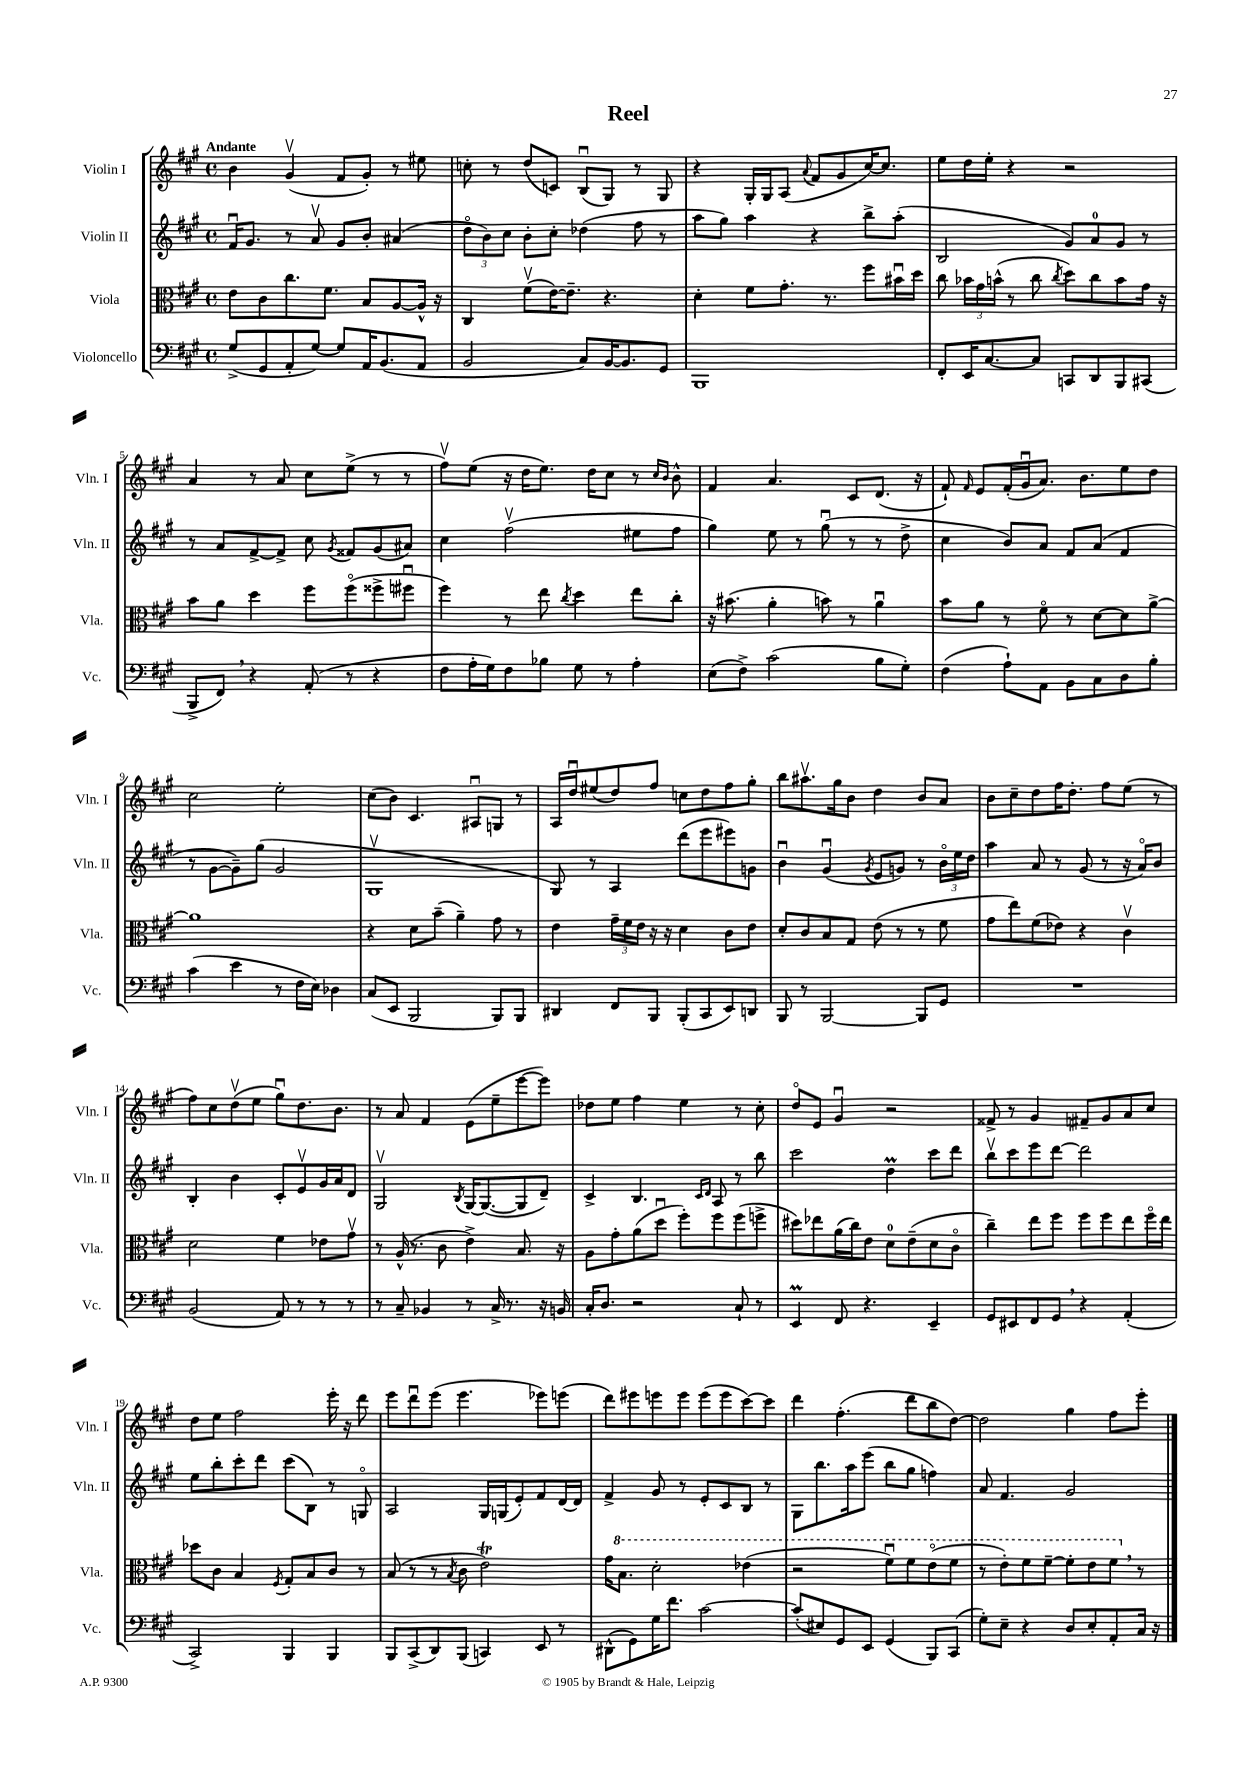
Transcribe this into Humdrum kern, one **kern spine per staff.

**kern	**kern	**kern	**kern
*staff4	*staff3	*staff2	*staff1
*clefF4	*clefC3	*clefG2	*clefG2
*k[f#c#g#]	*k[f#c#g#]	*k[f#c#g#]	*k[f#c#g#]
*M4/4	*M4/4	*M4/4	*M4/4
*met(c)	*met(c)	*met(c)	*met(c)
(8G#^/L	8e\L	16f#u/LK	4b\
.	.	8.g#/J	.
8GG#/	8c#\	.	.
8AA'/	8.cc#\	8r	(4g#v/
[8G#/J)	.	8av/	.
.	8.f#\J	.	.
8G#/]L	.	8g#/L	8f#/L
16AA/K	8B/L	8b'/J	8g#'/J)
(8.BB/	.	.	.
.	[8A/	(4a#/	8r
8AA/J	16A^^/]Jk	.	8ee#\
.	16r	.	.
=	=	=	=
2BB/	4C#/	12ddo\L	8cc'\
.	.	12b\)	.
.	.	.	8r
.	.	12cc#\J	.
.	(8f#v\L	8b'\L	(8dd/L
.	[16e\K)	8cc#'\J	8c/J)
.	8.e~\]J	.	.
8C#/L)	.	(4dd-\	(8Bu/L
[16BB/K	4.r	.	8G#/J)
8.BB/]	.	.	.
.	.	8ff#\	8r
8GG#/J	.	8r	8G#/
=	=	=	=
1BBB	4d'\	8aa\L	4r
.	.	8gg#\J)	.
.	8f#\L	4aa\	16G#'/LL
.	.	.	16G#/J
.	8.g#'\J	.	(8A/J
.	.	.	8qqa/
.	.	4r	8f#/L
.	8.r	.	.
.	.	.	8g#/
.	8ff#\L	8bb^\L	[16cc#/K)
.	.	.	8.cc#/]J
.	16b#u\L	(8aa'\J	.
.	16dd\JJ	.	.
=	=	=	=
8FF#'/L	8cc#\	2B/	8ee\L
16EE/K	24b-\LL	.	16dd\L
.	24g#\	.	.
[8.C#/	.	.	16ee'\JJ
.	(24b^^\JJ	.	.
.	8r	.	4r
8C#/]J	8cc#\	.	.
.	8qcc#/	.	.
8CC/L	8dd\L)	8g#/L)	2r
8DD/	8cc#\	8a/	.
8BBB/	8b\	8g#/J	.
(8CC#/J	16g#\Jk	8r	.
.	16r	.	.
=	=	=	=
8BBB^/L	8b\L	8r	4a/
8FF#/J)	8a\J	8a/L	.
4r	4dd\	[8f#^/	8r
.	.	8f#^/]J	8a/
(8AA'/	8ff#\L	8cc#\	8cc#\L
.	.	8qg#/	.
8r	(8ff#o\	8f##/L	(8ee^\J
4r	8ff##^\	(8g#/	8r
.	8ff#u\J	8a#/J)	8r
=	=	=	=
8F#\L	4ff#\)	4cc#\	8ff#v\L)
16A'\L	.	.	(8ee\J
16G#\J)	.	.	.
8F#\	8r	(2ff#v\	16r
.	.	.	16dd\LK
8B-\J	8ee\	.	8.ee\J)
.	8qcc#/	.	.
8G#\	4dd\	.	.
.	.	.	16dd\LK
8r	.	.	8cc#\J
4A'\	8ee\L	8ee#\L	8r
.	.	.	16qqcc#/LL
.	.	.	16qqb/JJ
.	8cc#'\J	8ff#\J	8b^^\
=	=	=	=
(8E\L	16r	4gg#\)	4f#/
.	(8.b#\	.	.
8F#^\J)	.	.	.
(2c#\	4a'\	8ee\	4.a/
.	.	8r	.
.	8b\)	(8gg#u\	.
.	8r	8r	8c#/L
8B\L	4au\	8r	(8.d/J
8G#'\J)	.	8dd^\	.
.	.	.	16r
=	=	=	=
(4F#\	8b\L	4cc#\	8f#`/)
.	.	.	16qqf#/
.	8a\J	.	8e/L
8A`\L)	8r	8b/L)	(16f#'/L
.	.	.	16g#u/J
8AA\J	8f#o\	8a/J	8.a/J)
8BB\L	8r	8f#/L	.
.	.	.	8.b\L
8C#\	[8d\L	(8a/J	.
8D\	8d\]	4f#/	8ee\
8B'\J	[8a^\J	.	8dd\J
=	=	=	=
(4c#\	1a]	8r	2cc#\
.	.	[8g#\L	.
4e\	.	8g#~\])	.
.	.	(8gg#\J	.
8r	.	2g#/	2ee'\
16F#\LL	.	.	.
16E\JJ)	.	.	.
4D-\	.	.	.
=	=	=	=
(8C#/L	4r	1G#v	(8cc#\L
8EE/J	.	.	8b\J)
2BBB/	8d\L	.	4.c#/
.	(8b~\J	.	.
.	4a~\)	.	.
.	.	.	8A#u/L
8BBB/L)	8g#\	.	8G/J
8BBB/J	8r	.	8r
=	=	=	=
4DD#/	4e\	8G#/)	16A/LL
.	.	.	16ddu/J
.	.	8r	(8ee#/
8FF#/L	24g#~\LL	4A/	8dd/)
.	24f#\	.	.
.	24e\JJ	.	.
8BBB/J	16r	.	8ff#/J
.	16r	.	.
(8BBB'/L	4d\	(8ddd\L	8cc\L
8CC#/	.	8eee\	8dd\
8EE/)	8c#\L	8eee#\)	8ff#\
8DD/J	8e\J	8g\J	8gg#'\J
=	=	=	=
8BBB/	8d'/L	4bu\	8bb\L
8r	8c#/	.	8.aa#v\
[2BBB/	8B/	(4g#u/	.
.	.	.	16gg#\k
.	8G#/J	.	8b\J
.	.	8qg#/	.
.	(8e\	8e/L	4dd\
.	8r	8g/J)	.
8BBB/]L	8r	8r	8b/L
8GG#/J	8f#\	24bo\LL	8a/J
.	.	24ee\	.
.	.	24dd\JJ	.
=	=	=	=
1r	8g#\L	4aa\	8b\L
.	8ee\)	.	8cc#~\
.	(8f#\	8a/	8dd\
.	8e-\J)	8r	16ff#\K
.	.	.	8.dd'\J
.	4r	(8g#/	.
.	.	8r	8ff#\L
.	4c#v\	16r	(8ee\J
.	.	16ao/LK)	.
.	.	8b/J	8r
=	=	=	=
(2BB/	2d\	4B'/	8ff#\L)
.	.	.	8cc#\
.	.	4b\	(8ddv\
.	.	.	8ee\J
8AA/)	4f#\	8c#'/L	8gg#u\L)
8r	.	8ev/	8.dd\
8r	8e-\L	16g#/L	.
.	.	16a/J	8.b\J
8r	8g#v\J	8d/J	.
=	=	=	=
8r	8r	2G#v/	8r
8C#~/	(16A^^/	.	8a/
.	8.r	.	.
4BB-/	.	.	4f#/
.	8c#\	.	.
.	.	8qB/	.
8r	4e^\)	[16G#/LK	(8e\L
.	.	(8.G#/_	.
16C#^/	.	.	8ee~\
8.r	.	.	.
.	8.B/	8G#/]	[8eee\
16r	.	8d~/J)	8eee\]J)
16BB/	16r	.	.
=	=	=	=
16C#'/LK	8A\L	4c#^/	8dd-\L
8.D/J	.	.	.
.	8g#'\	.	8ee\J
2r	(8a\	4.B/	4ff#\
.	8ddu\J	.	.
.	8ff#'\L)	.	4ee\
.	.	16qqc#/LL	.
.	.	16qqd/JJ	.
.	8ff#\	8A/	.
8C#`/	(8ff#\	8r	8r
8r	8ff^\J	8bb\	8cc#'\
=	=	=	=
4EE/	8dd#\L)	2ccc#\	8ddo/L
.	8ee-\	.	8e/J
8FF#/	(16a\L	.	4g#u/
.	16cc#\J)	.	.
4.r	8e\J	.	.
.	8d\L	4dd\	2r
.	(8e~\	.	.
4EE~/	8d\	8ccc#\L	.
.	8c#o\J	8ddd\J	.
=	=	=	=
8GG#/L	4cc#~\)	8bbv\L	8f##^/
8EE#/	.	8ccc#\	8r
8FF#/	8ee\L	8eee\	4g#/
8GG#/J	8ff#\J	[8ddd\J	.
4r	8ff#\L	2ddd\]	8f#~/L
.	8ff#\	.	8g#/
(4AA'/	8ee\	.	8a/
.	16ff#o\L	.	8cc#/J
.	16ee\JJ	.	.
=	=	=	=
2CC#^/)	8dd-\L	8ee\L	8dd\L
.	8c#\J	8bb'\	8ee\J
.	4B/	8ccc#'\	2ff#\
.	.	8ddd\J	.
.	8qF#/	.	.
4BBB/	8G#'/L	(8ccc#\L	.
.	8B/	8B\J)	.
4BBB/	8c#/J	8r	16eee'\
.	.	.	16r
.	8r	8Go/	8ddd\
=	=	=	=
8BBB/L	(8B/	2A/	8eee\L
(8CC#^/	8r	.	8dddu\
8DD/)	8r	.	(8eee\J
.	8qB/	.	.
(8BBB/J	8c#\	.	4.eee\
4CC/)	2e\)	16G#/LL	.
.	.	(16G/J	.
.	.	8e'/)	.
8EE/	.	8f#/	8eee-\L)
8r	.	[16d/L	(8eee\J
.	.	16d/]JJ	.
=	=	=	=
(8DD#^^\L	16g#\LK	4f#^/	8ddd\L)
.	8.b\J	.	.
8GG#\)	.	.	8eee#\
16G#\K	2dd'\	8g#/	8eee\
8.f#\J	.	.	.
.	.	8r	8eee\J
[2c#\	.	8e'/L	(8eee\L
.	.	8c#/	8eee\
.	(4ee-\	8B/J	[8ccc#\)
.	.	8r	8ccc#\]J
=	=	=	=
(8c#'/]L	2r	8G#\L	4ddd\
8E#/)	.	8.bb\	.
8GG#/	.	.	(4.ff#'\
.	.	16aa\k	.
8EE/J	.	(8eee\J	.
(4GG#/	8ff#u\L)	8bb\L	.
.	8ff#\	8gg#\J	8ddd\L
8BBB/L)	(8eeo\	4ff\)	8bb\
(8CC#/J	8ff#\J	.	[8dd\J)
=	=	=	=
8G#'\L)	8r	8a/	2dd\]
8E~\J	8ee'\L)	4.f#/	.
4r	8ff#\	.	.
.	[8ff#~\J	.	.
8D/L	8ff#'\]L	2g#/	4gg#\
8E'/	8ee\	.	.
8AA'/	8ff#\J	.	8ff#\L
16C#/Jk	8r	.	8eee'\J
16r	.	.	.
==	==	==	==
*-	*-	*-	*-
